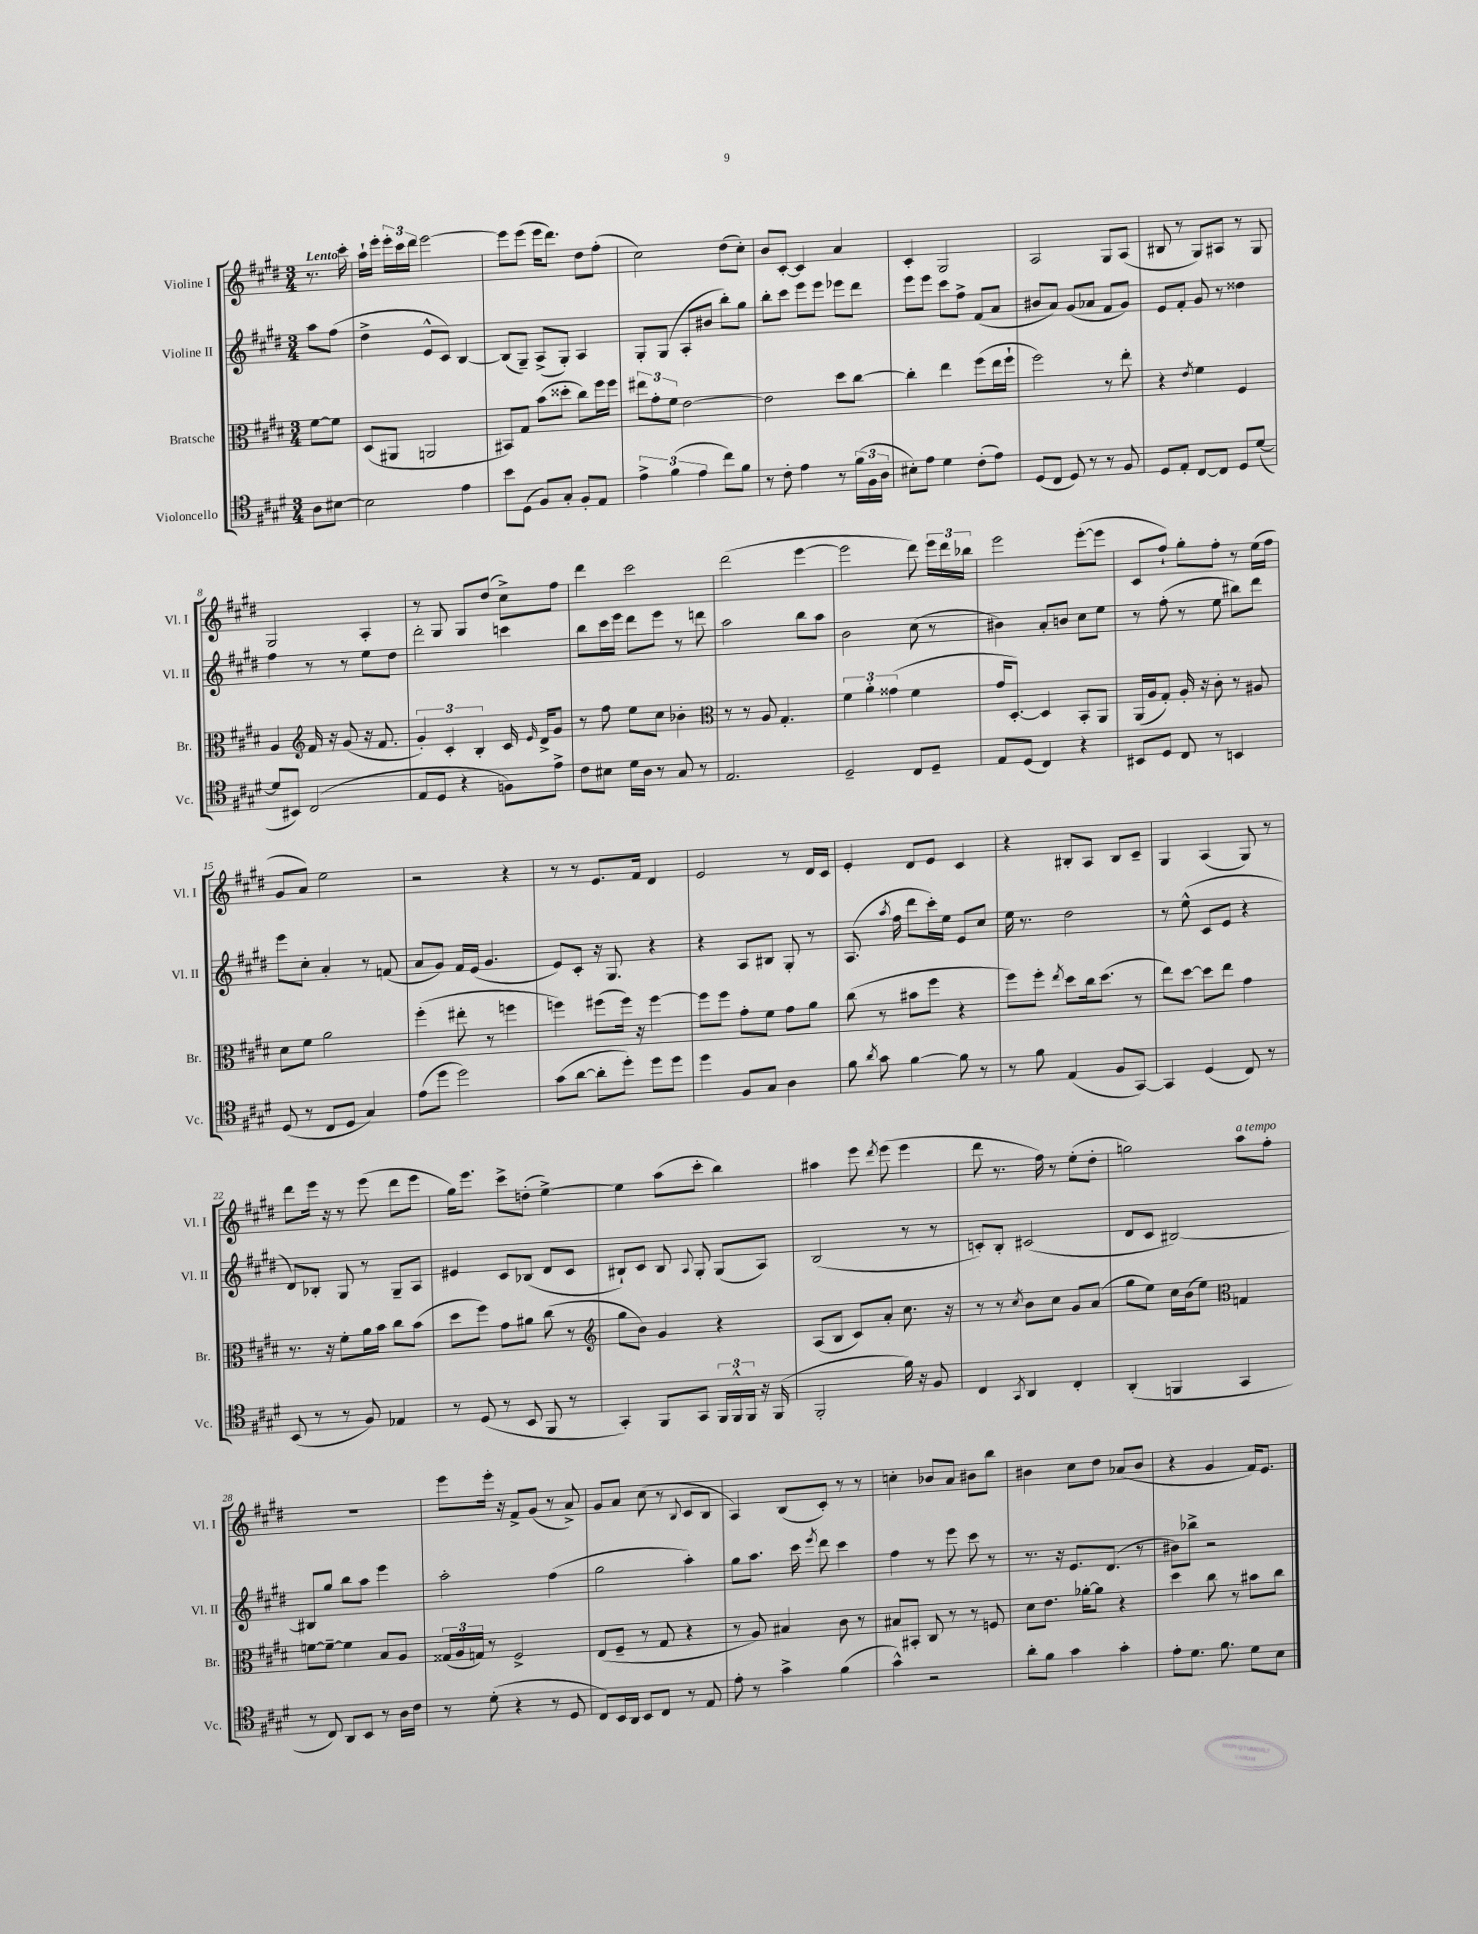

**kern	**kern	**kern	**kern
*part4	*part3	*part2	*part1
*staff4	*staff3	*staff2	*staff1
*I"Violoncello	*I"Bratsche	*I"Violine II	*I"Violine I
*I'Vc.	*I'Br.	*I'Vl. II	*I'Vl. I
*clefC4	*clefC3	*clefG2	*clefG2
*k[f#c#g#d#]	*k[f#c#g#d#]	*k[f#c#g#d#]	*k[f#c#g#d#]
*M3/4	*M3/4	*M3/4	*M3/4
=	=	=	=
!	!	!	!LO:TX:a:B:t=Lento
8A\L	[8f#\L	8aa\L	8.r
[8B#X\J	8f#\J]	(8ff#\J	.
.	.	.	16ccc#'\
=1	=1	=1	=1
2B#\]	(8D#/L	4dd#^\	16aa`\LL
.	.	.	16eee'\JJ
.	8AA#X/J	.	24eee'\LL
.	.	.	24ccc#\
.	.	.	24ddd#\JJ
.	2AAn/	8e^^/L	[2eee\
.	.	8c#/J)	.
4e\	.	[4B/	.
=2	=2	=2	=2
8b\L	8BB#X/L)	(8B/L]	8eee\L]
(8D#\J	8G#/J	8G#~/J)	(8eee\J
8F#/L)	(8b\L	(8A^/L	16eee\KL
.	.	.	8.ddd#\J)
8G#'/J	8dd##X'\J	8G#'/J)	.
8F#'/L	8cc#\L)	4A/	8dd#\L
8E/J	16ff#\L	.	(8ff#'\J
.	16ff#\JJ	.	.
=3	=3	=3	=3
6e^\	12ee#X\L	8G#'/L	2cc#\)
.	12g#'\	.	.
.	.	(8G#/J	.
(6f#\	12f#\J	.	.
.	[2e\	8A'/L	.
6e\	.	.	.
.	.	8b#X/J	.
8cc#\L)	.	8bb'\L)	(8dd#\L
8f#\J	.	8gg#\J	8cc#'\J)
=4	=4	=4	=4
8r	2e\]	8bb'\L	8b/L
8c#'\	.	8ccc#\J	[8c#'/J
4e\	.	8eee\L	4c#/]
.	.	8eee\J	.
8r	8dd#\L	8eee-X\L	4a/
(24f#\LL	[8cc#\J	8ddd#\J	.
24F#\	.	.	.
24A\JJ	.	.	.
=5	=5	=5	=5
8B#X'\L)	4cc#'\]	8eee\L	4c#'/
8e\J	.	8eee\J	.
4d#\	4ee\	8ccc#\L	2G#/
.	.	8ff#^\J	.
(8c#'\L	(8ff#\L	(8f#/L	.
8e\J)	16ee\L	8a/J	.
.	16ff#`\JJ	.	.
=6	=6	=6	=6
(8D#/L	2ff#\)	8b#X/L	2A/
8C#/J	.	8a/J)	.
8D#/)	.	(8g#/L	.
8r	.	8a-X/J	.
8r	8r	8f#/L	8G#/L
8F#/	8ee'\	8g#/J)	(8A/J
=7	=7	=7	=7
8D#/L	4r	8e/L	8B#X/
8E'/J	.	8f#'/J	8r
.	8qe/	.	.
[8C#/L	4f#\	8g#/	8G#/L)
8C#/J]	.	8r	8A#X/J
8D#/L	4F#/	4dd##X\	8r
([8d#/J	.	.	8G#/
!!LO:LB:g=z
=8	=8	=8	=8
8d#/L]	4A/	4ff#\	2G#/
8BB#X/J)	.	.	.
*	*clefG2	*	*
(2C#/	16f#/	8r	.
.	16r	.	.
.	(8g#/	8r	.
.	16r	8ee\L	4A'/
.	8.f#/	.	.
.	.	8dd#\J	.
=9	=9	=9	=9
8E/L	6g#'/)	2ddd#'\	8r
8D#/J	.	.	8G#/
.	6c#'/	.	.
4r	.	.	8G#/L
.	6B'/	.	.
.	.	.	(8dd#/J
8Fn\L)	16c#/	4cccn\	8cc#^\L)
.	16qqe/	.	.
.	16d#^/KL	.	.
8e^\J	8g#/J	.	8ff#\J
=10	=10	=10	=10
8c#\L	8r	8bb\L	4ddd#\
8B#X\J	8ff#\	16ccc#\L	.
.	.	16eee\JJ	.
16d#\LL	8ee\L	8ddd#\L	2ccc#\
16A\JJ	.	.	.
8r	8cc#\J	8eee\J	.
8G#/	4b-X'\	8r	.
8r	.	8dddn\	.
=11	=11	=11	=11
*	*clefC3	*	*
2.E/	8r	2aa\	(2ddd#\
.	8r	.	.
.	8A/	.	.
.	4.G#'/	.	.
.	.	8bb\L	[4eee\
.	.	8aa\J	.
=12	=12	=12	=12
2D#~/	6f#\	2b\	2eee\]
.	6a'\	.	.
.	(6g##X\	.	.
8C#/L	4f#\	(8cc#\	8ddd#\)
8D#~/J	.	8r	24eee\LL
.	.	.	24ddd#\
.	.	.	24bb-X\JJ
=13	=13	=13	=13
8E/L	16g#/KL	4b#X\)	2eee\
.	[8.D#'/J)	.	.
(8D#/J	.	.	.
4C#/)	4D#/]	8a'/L	.
.	.	8bn/J	.
4r	8BB'/L	8cc#\L	([8eee'\L
.	8AA/J	8ee\J	8eee\J]
=14	=14	=14	=14
8BB#X/L	(16AA/LL	8r	8c#/L
.	16A/J	.	.
8D#/J	8G#'/J)	(8ff#'\	8ff#`/J)
8C#/	16A'/	8r	8gg#'\L
.	16r	.	.
8r	8c#'\	8ee\	8ff#'\J
4BBn/	8r	8bb#X\L)	8r
.	8A#X/	8ddd#\J	(16ee\LL
.	.	.	16ff#\JJ
!!LO:LB:g=z
=15	=15	=15	=15
(8D#/	8d#\L	8eee\L	8g#/L
8r	8f#\J	8cc#'\J	8a/J)
8C#/L	2a\	4a'/	2ee\
8D#/J	.	.	.
4G#/)	.	8r	.
.	.	(8fn/	.
=16	=16	=16	=16
(8e\L	(4ff#'\	8a/L	2r
8dd#\J	.	8g#/J)	.
2dd#\)	8ee#X'\	16f#/LL	.
.	.	(16e/JJ	.
.	8r	4.g#/	.
.	4ffn\	.	4r
=17	=17	=17	=17
(8g#\L	4ffn\)	8e/L)	8r
[8a\J	.	8c#'/J	8r
8a'\L]	(8ff#X\L	16r	8.e/L
.	.	8.G#/	.
8dd#'\J)	16ff#\Jk)	.	.
.	16r	.	16f#/Jk
8dd#\L	[4ff#\	4r	4d#/
8dd#\J	.	.	.
=18	=18	=18	=18
4dd#\	8ff#\L]	4r	2e/
.	8ff#\J	.	.
8F#/L	8g#'\L	8A/L	.
8G#/J	8f#\J	8B#X/J	.
4A\	8g#\L	8G#'/	8r
.	8a\J	8r	16d#/LL
.	.	.	16c#/JJ
=19	=19	=19	=19
8f#\	(8cc#\	(8.A/	4e'/
8qa/	.	.	.
8g#\	8r	.	.
.	.	8qaa/	.
.	.	16ff#\	.
[4f#\	8b#X\L	8ddd#\L	8d#/L
.	8ff#\J	16ccc#'\L)	8e/J
.	.	16ee\JJ	.
8f#\]	4r	8e/L	4c#/
8r	.	8cc#/J	.
=20	=20	=20	=20
8r	8ff#\L)	16ee\	4r
.	.	8.r	.
8f#\	8ff#'\J	.	.
.	8qee/	.	.
(4E/	8dd#\L	2dd#\	8B#X'/L
.	16cc#\k	.	8A/J
.	(8.dd#\J	.	.
8F#/L	.	.	8B#/L
[8GG#/J)	8r	.	8c#~/J
=21	=21	=21	=21
4GG#/]	8ee\L)	8r	4G#/
.	[8dd#\J	(8ee^^\	.
(4D#/	8dd#\L]	8c#/L	(4A/
.	8ee\J	8e/J	.
8C#/)	4g#\	4r	8G#/)
8r	.	.	8r
!!LO:LB:g=z
=22	=22	=22	=22
(8BB/	8.r	8d#/L)	8ddd#\L
8r	.	8B-X'/J	16eee\Jk
.	16r	.	16r
8r	8f#'\L	8G#/	8r
8F#/)	16a\L	8r	(8eee\
.	16b\JJ	.	.
4E-X/	8cc#\L	8G#~/L	8ddd#\L
.	(8b\J	8A/J	8eee\J
=23	=23	=23	=23
8r	8dd#\L	4e#X/	16gg#\KL)
.	.	.	8.eee\J
(8D#/	8ff#\J)	.	.
8r	8g#\L	8c#/L	8ccc#^\L
8BB/	8a#X\J	(8B-X/J	(8ddn'\J
8FF#/	(8cc#\	8d#/L	[4ee^\)
8r	8r	8c#/J	.
=24	=24	=24	=24
*	*clefG2	*	*
4GG#'/)	8gg#\L	8B#X`/L)	4ee\]
.	8b\J)	8c#/J	.
8FF#/L	4g#/	8B#/	(8aa\L
.	.	8qqA/	.
8GG#/J	.	8G#'/	8ccc#'\J
24FF#/LL	4r	(8G#/L	4bb\)
24FF#^^/	.	.	.
24FF#/JJ	.	.	.
16r	.	8A/J)	.
(16FF#/	.	.	.
=25	=25	=25	=25
2FF#'/	(8A/L	(2B/	4aa#X\
.	8B/J	.	.
.	8c#/L)	.	8eee\
.	.	.	8qddd#/
.	8a'/J	.	(8eee\
16f#\)	8.cc#\	8r	4eee\
16r	.	.	.
8F#/	.	8r	.
.	16r	.	.
=26	=26	=26	=26
4C#/	8r	8cn'/L)	8ddd#\
.	8r	8B'/J	8.r
8qGG#/	8qcc#/	.	.
4AA/	8b\L	(2c#X/	.
.	.	.	16ff#\)
.	8cc#\J	.	8r
4C#'/	8g#/L	.	(8ee'\L
.	(8a/J	.	8dd#'\J
=27	=27	=27	=27
(4AA'/	8gg#\L	8d#/L	2ggn\)
.	8ee\J)	8c#/J	.
4FFn/	16cc#\LL	[2B#X/)	.
.	(16b\J	.	.
.	8ee\J)	.	.
*	*clefC3	*	*
!	!	!	!LO:TX:a:i:t=a tempo
4GG#/	4Gn/	.	8aa\L
.	.	.	8ff#'\J
!!LO:LB:g=z
=28	=28	=28	=28
8r	[8fn\L	8B#X/L]	2.r
8C#/)	8f~\J_	8gg#/J	.
8AA/L	4f\]	8bb\L	.
8BB/J	.	8aa\J	.
8r	8B/L	4eee\	.
16A\LL	8A/J	.	.
16c#\JJ	.	.	.
=29	=29	=29	=29
8r	(24G##X/LL	2aa'\	8eee\L
.	24A/	.	.
.	24Gn/JJ)	.	.
(8d#'\	8r	.	16eee'\Jk
.	.	.	16r
4r	2F#^/	.	8f#^/L
.	.	.	(8g#/J
8r	.	(4ff#\	8r
8D#/	.	.	8a^/)
=30	=30	=30	=30
8C#/L)	(8E/L	2gg#\	8g#/L
16BB/L	8F#~/J	.	8a/J
16AA/JJ	.	.	.
8BB/L	8r	.	(8cc#\
8C#/J	8G#/	.	8r
.	.	.	8qqB/
8r	4r	4aa'\)	8c#/L
8E/	.	.	8B/J
=31	=31	=31	=31
8e'\	8r	8gg#\L	4A/)
8r	8A/)	8.aa\J	.
4g#^\	4B#X/	.	(8B/L
.	.	16ccc#\	.
.	.	8qeee/	.
.	.	8ddd#\	8c#'/J)
(4f#\	8c#\	4ccc#\	8r
.	8r	.	8r
=32	=32	=32	=32
4g#^^\)	8B#X/L	4ff#\	4ccn'\
.	8BB#X'/J	.	.
2r	8C#/	8r	8b-X/L
.	8r	8eee\	8a/J
.	8r	8ccc#\	8b#X\L
.	8Fn/	8r	8bb\J
=33	=33	=33	=33
8a'\L	8d#\L	8.r	4b#X\
8f#\J	8.e\J	.	.
.	.	16r	.
4g#\	.	8.e/L	8cc#\L
.	[16a-X'\KL	.	.
.	8a-\J]	.	8dd#\J
.	.	(8.d#/J	.
4g#'\	4r	.	(8a-X/L
.	.	8r	8b#/J
=34	=34	=34	=34
8e'\L	4dd#\	8b#X\L)	4r
8.d#\J	.	8bb-X^\J	.
.	8cc#\	2r	4g#/
8.f#\	.	.	.
.	8r	.	.
8d#\L	8b#X\L	.	16f#/KL)
.	.	.	8.e/J
8B\J	8cc#\J	.	.
==	==	==	==
*-	*-	*-	*-
